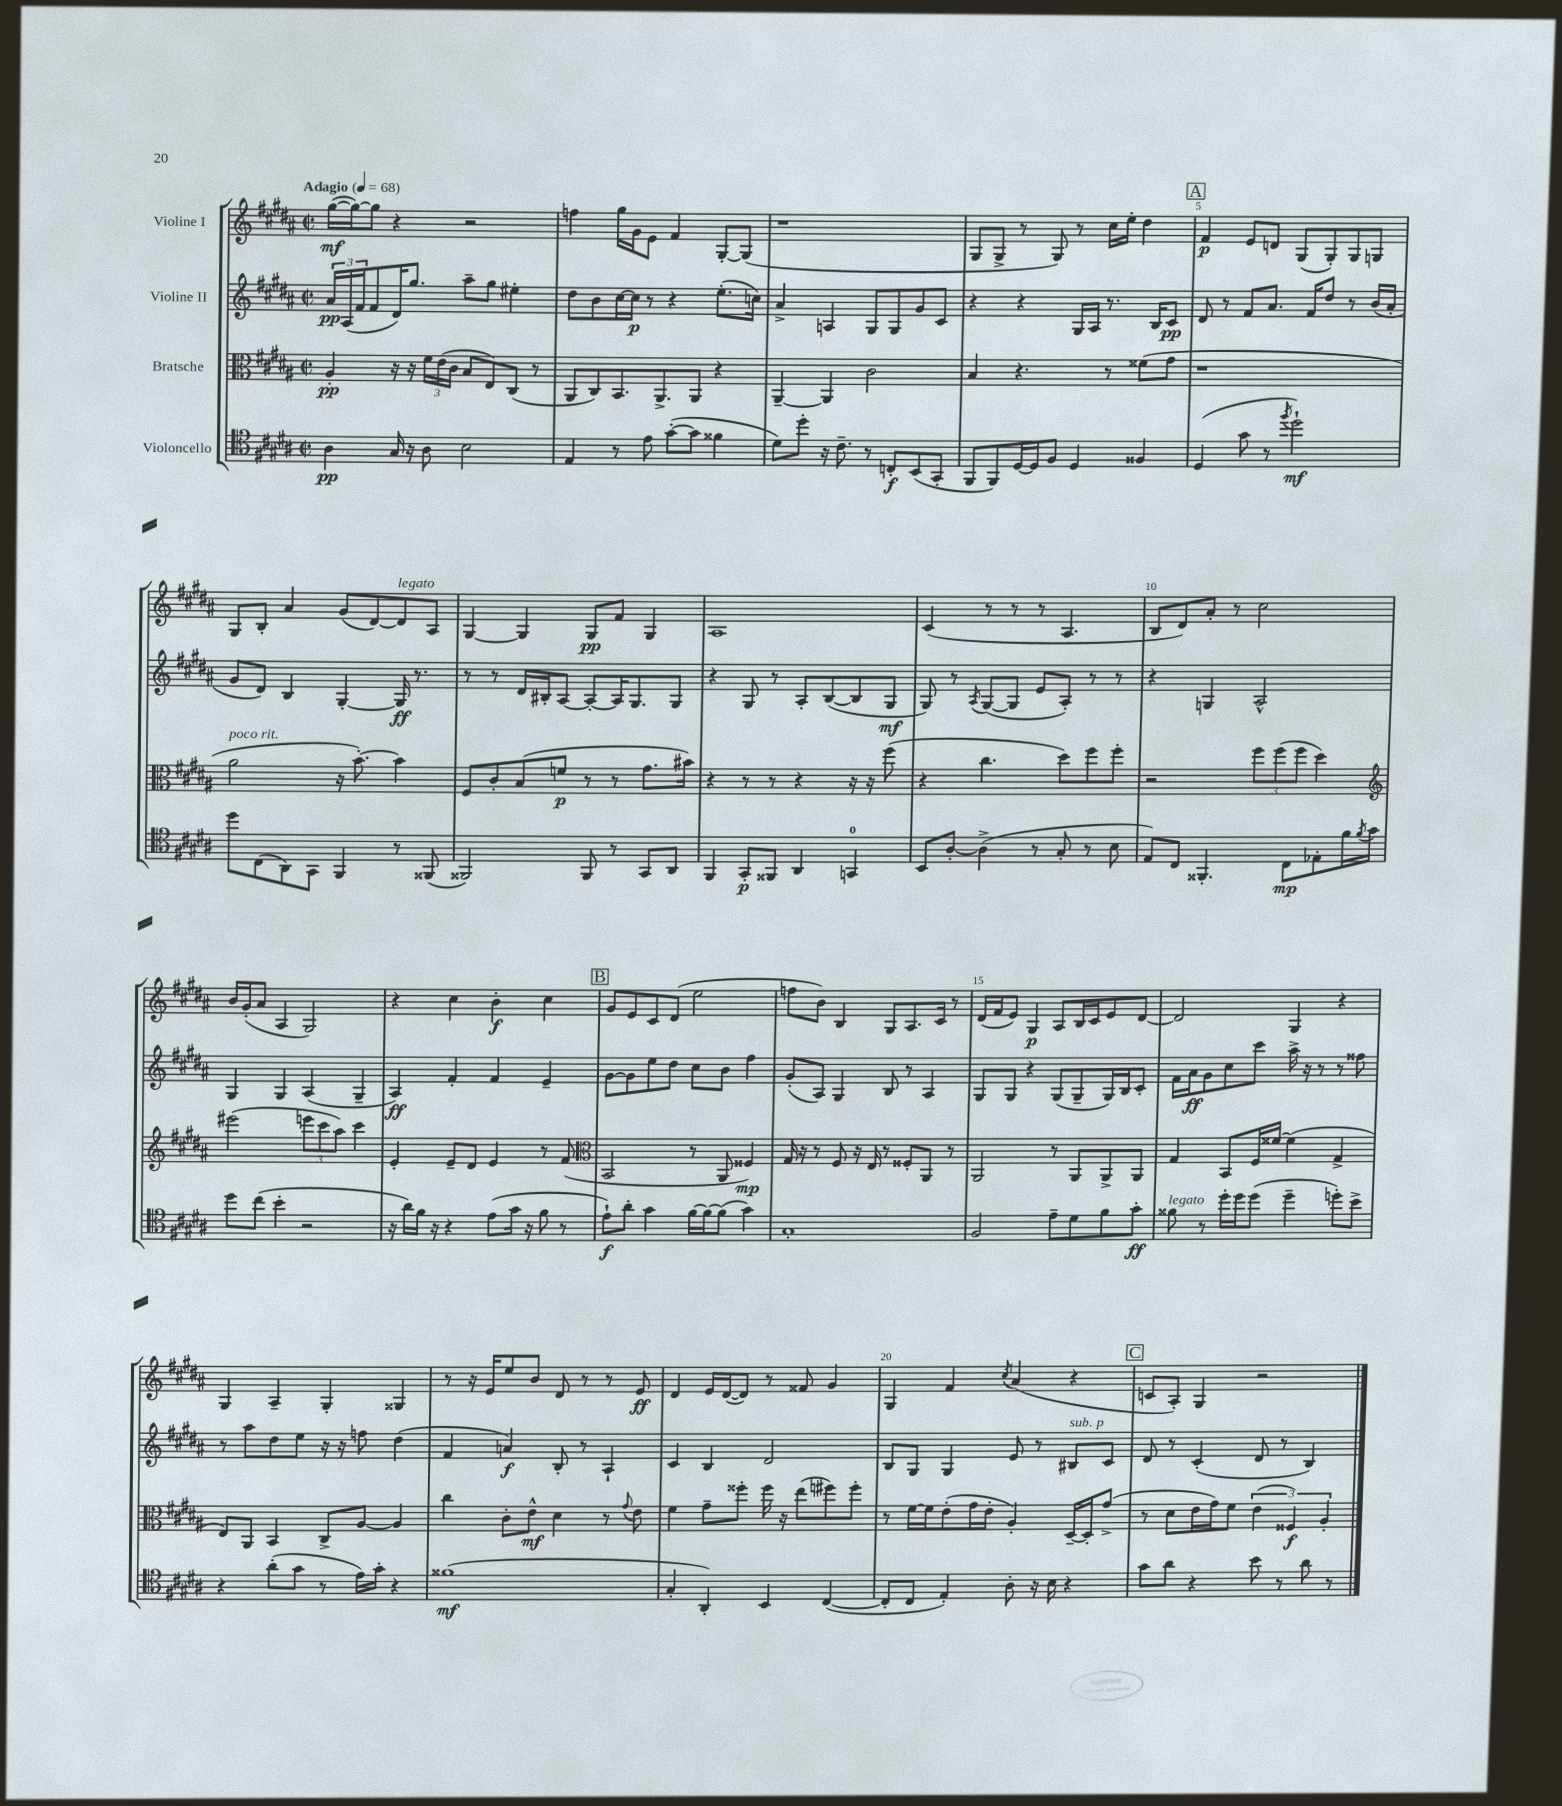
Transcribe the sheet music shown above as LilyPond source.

<<
\new StaffGroup <<
\new Staff = "s0" \with { instrumentName = "Violine I" } {
    \clef treble \key b \major \defaultTimeSignature \time 2/2 \tempo "Adagio" 4 = 68
    gis''16~\mf( gis''16~) gis''8 r4 r2 |
    f''4 gis''16 gis'16 e'8 fis'4 gis8~-. gis8( |
    r1 |
    gis8 gis8-> r8 gis8) r8 cis''16 e''16-. dis''4 |
    \mark \markup { \box "A" } fis'4\p e'8 d'8 gis8( gis8-.) gis8 g8 |
    gis8 b8-. ais'4 gis'8( dis'8~) dis'8^\markup { \italic "legato" } ais8 |
    gis4~ gis4 gis8\pp fis'8 gis4 |
    ais1 |
    cis'4( r8 r8 r8 ais4. |
    b8 dis'8) ais'8-. r8 cis''2 |
    b'16 gis'16-.( ais'8 ais4 gis2) |
    r4 cis''4 b'4-.\f cis''4 |
    \mark \markup { \box "B" } gis'8 e'8 cis'8 dis'8( e''2 |
    f''8 b'8) b4 gis8 ais8. cis'16 r8 |
    dis'16( fis'16 e'8) gis4\p ais8 b16 cis'16 e'8 dis'8~ |
    dis'2 gis4 r4 |
    gis4 ais4-- gis4-. gisis4 |
    r8 r16 e'16 e''8 b'8 dis'8 r8 r8 e'8\ff |
    dis'4 e'16 dis'16~( dis'8) r8 fisis'8 gis'4 |
    gis4 fis'4 \acciaccatura { cis''8 } ais'4( r4 |
    \mark \markup { \box "C" } c'8 ais8-.) gis4 r2 \bar "|." |
}
\new Staff = "s1" \with { instrumentName = "Violine II" } {
    \clef treble \key b \major \defaultTimeSignature \time 2/2
    \tuplet 3/2 { ais'16\pp ais16( fis'16 } fis'8 dis'16) gis''8. ais''8-- gis''8 eis''4-. |
    dis''8 b'8 cis''16~ cis''16\p r8 r4 e''8.-.( c''16) |
    ais'4-> a4 gis8 gis8 gis'8 cis'8 |
    r4 r4 gis16 ais16 r8. b16 cis'8\pp |
    \mark \markup { \box "A" } dis'8 r8 fis'8 ais'8. fis'16 dis''8 r8 b'16( ais'16-. |
    gis'8 dis'8) b4 gis4~-. gis16\ff r8. |
    r8 r8 dis'16 bis16-. ais8~ ais8~-. ais16 gis8. gis8 |
    r4 gis8 r8 ais8-. b8~( b8 gis8\mf |
    gis8) r8 \acciaccatura { ais8 } gis8~( gis8 e'8 ais8-.) r8 r8 |
    r4 g4 ais2-^ |
    gis4 gis4 ais4( gis4-- |
    ais4\ff) fis'4-. fis'4 e'4-- |
    \mark \markup { \box "B" } gis'8~ gis'8 e''8 dis''8 cis''8 b'8 fis''4 |
    gis'8-.( ais8) gis4 b8 r8 ais4 |
    gis8 gis8 r4 gis8( gis8-- gis16) b16 cis'8-. |
    fis'16 ais'16\ff gis'8 cis''8 cis'''8 ais''16-> r16 r8 r8 fisis''8 |
    r8 ais''8 dis''8 e''8 r16 r16 f''8 dis''4( |
    fis'4 a'4\f) b8-. r8 ais4-! |
    cis'4 b4 dis'2 |
    b8 gis8 gis4 e'8 r8 bis8^\markup { \italic "sub. p" } cis'8 |
    \mark \markup { \box "C" } dis'8 r8 cis'4-.( dis'8 r8 b4) \bar "|." |
}
\new Staff = "s2" \with { instrumentName = "Bratsche" } {
    \clef alto \key b \major \defaultTimeSignature \time 2/2
    ais4-.\pp r16 r16 \tuplet 3/2 { fis'16 e'16( cis'16 } b8 e8) cis8( r8 |
    ais,8 cis8) b,8. ais,8.-> ais,8 r4 |
    ais,4~-- ais,4 cis'2 |
    b4 r4. r8 fisis'8( gis'8 |
    \mark \markup { \box "A" } r1 |
    ais'2^\markup { \italic "poco rit." } r16 b'8.~-.) b'4 |
    fis8 cis'8-. b8( f'8\p r8 r8 gis'8. bis'16) |
    r4 r8 r8 r4 r16 r16 fis''8( |
    r4 cis''4. dis''8) fis''8 fis''8-. |
    r2 \tuplet 3/2 { fis''8 fis''8( fis''8 } dis''4) |
    \clef treble eis'''2( \tuplet 3/2 { e'''8 cis'''8 ais''8) } cis'''4 |
    e'4-. e'8-- dis'8 e'4 r8 fis'8( |
    \mark \markup { \box "B" } \clef alto b,2 r8 ais,8 fisis4\mp) |
    gis16 r16 r8 fis8 r16 e16 r8 fisis8-. ais,8 r8 |
    ais,2 r8 ais,8 ais,8-> ais,8 |
    gis4 b,8 fis16 fisis'16~ fisis'4( gis4-> |
    e8) ais,8 b,4 cis8-> ais8~ ais4 |
    cis''4 cis'8-. e'8-^\mf dis'4 r8 \appoggiatura { gis'8 } e'8 |
    fis'4 gis'8-- fisis''8-. fisis''16 r16 e''8( fis''8) fis''8-. |
    r8 fis'16~ fis'16 e'8-.( gis'16 e'16-. ais4-.) dis16~-- dis16-. gis'8->( |
    \mark \markup { \box "C" } r8 dis'8 e'16 gis'16) fis'8 \tuplet 3/2 { e'4( fisis4\f) ais4-. } \bar "|." |
}
\new Staff = "s3" \with { instrumentName = "Violoncello" } {
    \clef tenor \key b \major \defaultTimeSignature \time 2/2
    ais4\pp gis16 r16 ais8 b2 |
    e4 r8 e'8 gis'8~-.( gis'8 fisis'4 |
    dis'8) dis''8-. r16 cis'8.-- r8 c8-.\f b,8( gis,8-. |
    fis,8 fis,8) dis16~ dis16 fis8 dis4 fisis4 |
    \mark \markup { \box "A" } dis4( gis'8 r8 \acciaccatura { fis''8 } dis''2-!\mf) |
    dis''8 cis8( ais,8) gis,8 fis,4 r8 fisis,8( |
    fisis,2) fisis,8 r8 gis,8 ais,8 |
    fis,4 gis,8-.\p fisis,8 ais,4 g,4-0 |
    b,8 ais8~-. ais4->( r8 gis8-. r8 b8 |
    e8) cis8 fisis,4.-. cis8\mp ees8-. fis'16 \acciaccatura { fis'8 } gis'16 |
    dis''8 cis''8( b'4-. r2 |
    r16 ais'16) fis'16 r16 r4 e'8( gis'16 r16 fis'8 r8 |
    \mark \markup { \box "B" } e'8-!\f) ais'8-. gis'4 fis'16~ fis'16~ fis'8( gis'4) |
    gis1-. |
    fis2 e'8-- dis'8 fis'8 gis'8-.\ff |
    fisis'8^\markup { \italic "legato" } r8 dis''16-. dis''16 dis''8( dis''4-- d''8-.) b'8-> |
    r4 ais'8-.( gis'8 r8 e'16) gis'16-. r4 |
    fisis'1\mf( |
    gis4-. ais,4-.) b,4 cis4~( |
    cis8-. cis8 e4-.) ais8-. r16 b16 r4 |
    \mark \markup { \box "C" } gis'8 ais'8 r4 b'8 r8 ais'8 r8 \bar "|." |
}
>>
>>
\layout { \context { \Score \override BarNumber.break-visibility = ##(#f #t #t) barNumberVisibility = #(every-nth-bar-number-visible 5) } }
